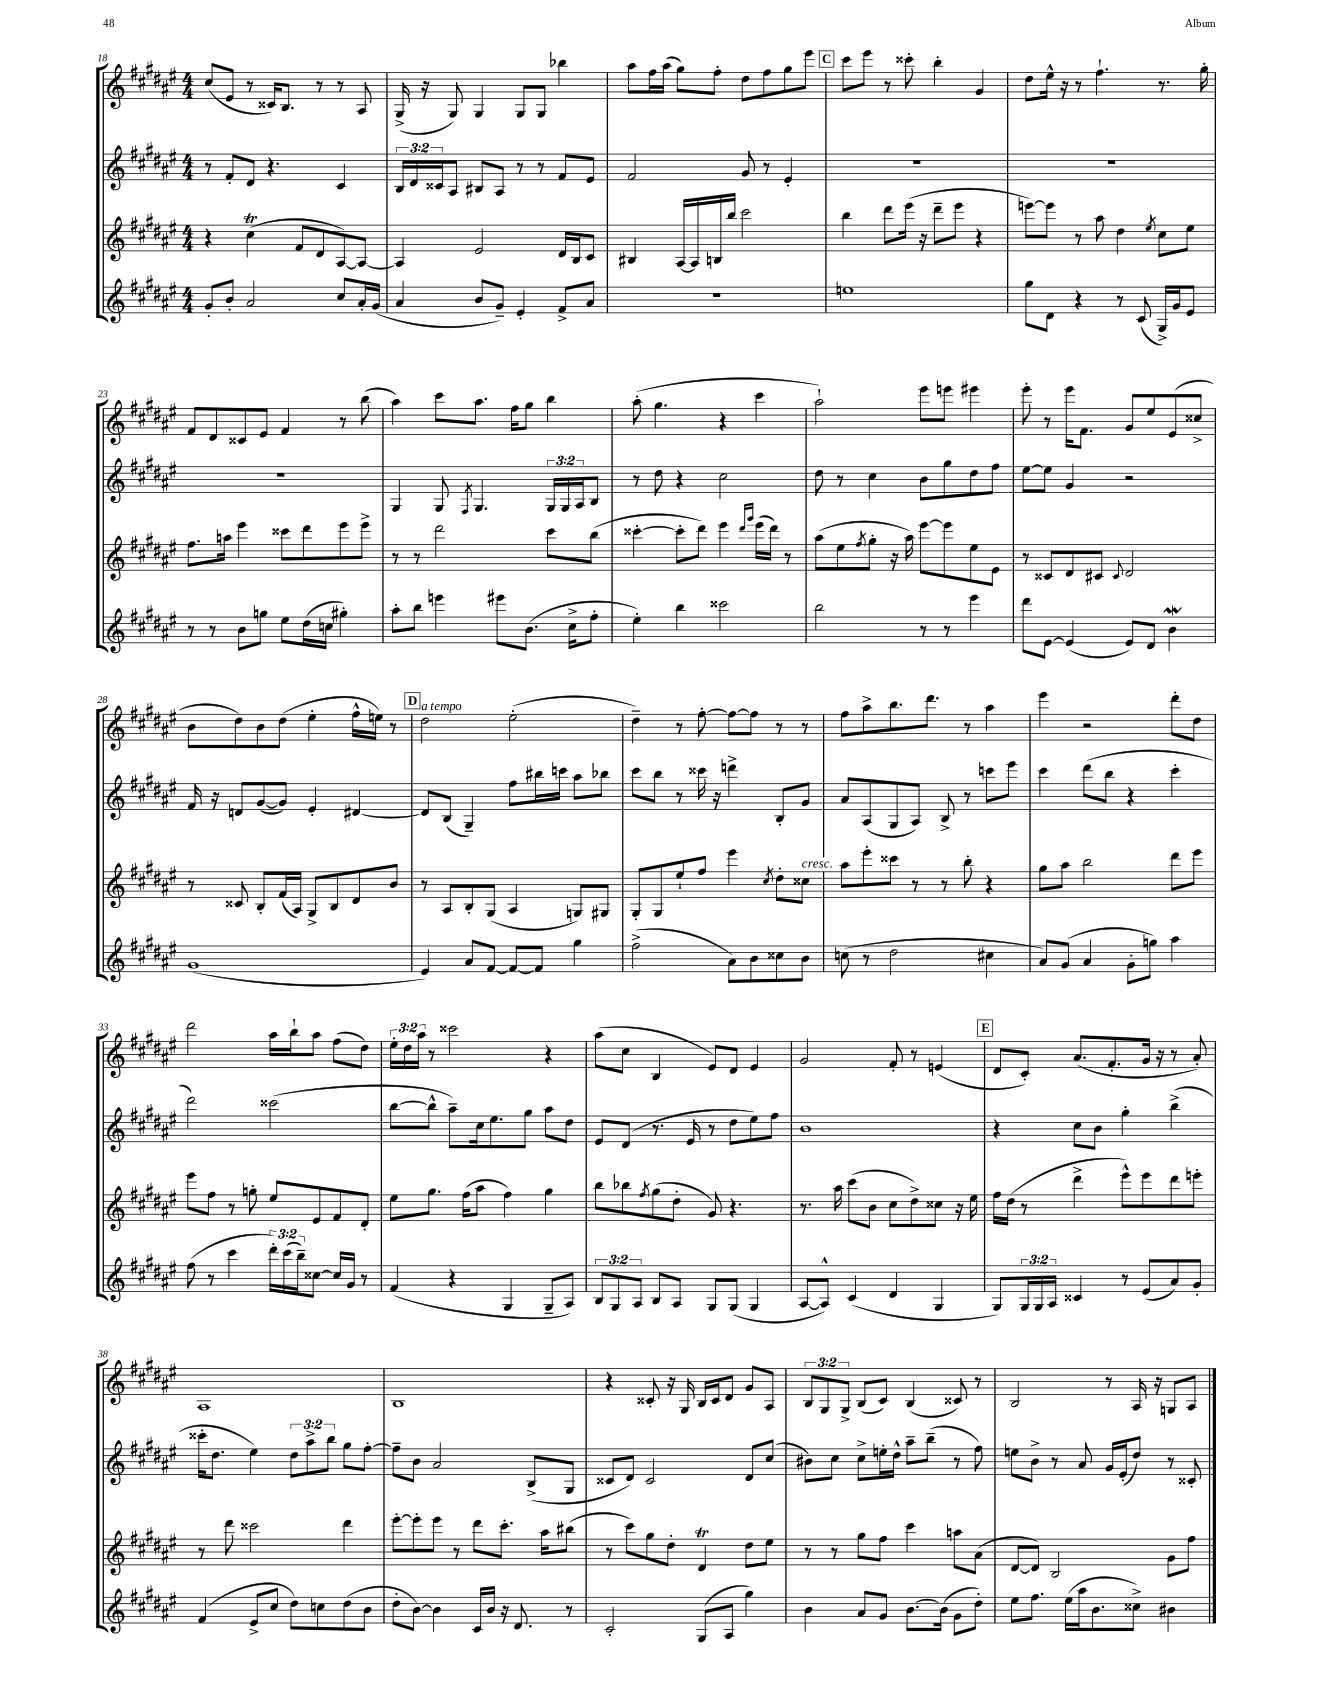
<<
\new StaffGroup <<
\new Staff = "s0" {
    \clef treble \key fis \major \numericTimeSignature \time 4/4 \override Staff.TupletNumber.text = #tuplet-number::calc-fraction-text
    cis''8( eis'8 r8 cisis'16) b8. r8 r8 ais8 |
    gis16->( r16 gis8) gis4 gis8 gis8 bes''4 |
    ais''8 fis''16 ais''16( gis''8) fis''8-. dis''8 fis''8 gis''8 eis'''8 |
    \mark \markup { \box "C" } cis'''8 eis'''8 r8 cisis'''8-. b''4-. gis'4 |
    dis''8 eis''16-^ r16 r8 fis''4.-! r8. gis''16-. |
    fis'8 dis'8 cisis'8 eis'8 fis'4 r8 b''8( |
    ais''4) cis'''8 ais''8. fis''16 gis''8 b''4 |
    ais''8-.( gis''4. r4 cis'''4 |
    ais''2-!) eis'''8 e'''8 eis'''4 |
    eis'''8-. r8 eis'''16 fis'8. gis'8 eis''8 eis'8( cisis''8-> |
    b'8 dis''8) b'8 dis''8( eis''4-. fis''16-^ e''16) r8 |
    \mark \markup { \box "D" } dis''2^\markup { \italic "a tempo" } eis''2-.( |
    dis''4--) r8 fis''8~-. fis''8~ fis''8 r8 r8 |
    fis''8 ais''8-> b''8. dis'''8. r8 ais''4 |
    eis'''4 r2 dis'''8-. dis''8 |
    dis'''2 ais''16 b''16-! ais''8 fis''8( dis''8) |
    \tuplet 3/2 { eis''16-. dis''16 ais''16 } r8 cisis'''2 r4 |
    ais''8( cis''8 b4 eis'8) dis'8 eis'4 |
    gis'2 fis'8-. r8 e'4( |
    \mark \markup { \box "E" } dis'8 cis'8-.) ais'8.( fis'8.-. gis'16 r16 r8 ais'8-.) |
    ais1 |
    b1 |
    r4 cisis'8-. r16 gis16 b16 cisis'16 dis'8 gis'8 ais8 |
    \tuplet 3/2 { b8 gis8 gis8-> } b8( cis'8) b4( cisis'8) r8 |
    b2 r8 ais16 r16 g8 ais8 \bar "|." |
}
\new Staff = "s1" {
    \clef treble \key fis \major \numericTimeSignature \time 4/4 \override Staff.TupletNumber.text = #tuplet-number::calc-fraction-text
    r8 fis'8-. dis'8 r4. cis'4 |
    \tuplet 3/2 { b16 dis'16 cisis'16 } ais8 bis8 ais8 r8 r8 fis'8 eis'8 |
    fis'2 gis'8 r8 eis'4-. |
    \mark \markup { \box "C" } R1 |
    R1 |
    R1 |
    gis4 gis8 \acciaccatura { fis8 } gis4. \tuplet 3/2 { gis16 gis16 ais16 } b8 |
    r8 dis''8 r4 cis''2 |
    dis''8 r8 cis''4 b'8 gis''8 dis''8 fis''8 |
    eis''8~ eis''8 gis'4 r2 |
    fis'16 r16 d'8 gis'8~( gis'8) eis'4-. dis'4~ |
    \mark \markup { \box "D" } dis'8 b8( gis4--) fis''8 bis''16 c'''16 ais''8 bes''8 |
    cis'''8 b''8 r8 cisis'''16 r16 d'''4-> b8-. gis'8 |
    ais'8 ais8( gis8 ais8) b8-> r8 c'''8 eis'''8 |
    cis'''4 dis'''8( b''8 r4 cis'''4-. |
    dis'''2) cisis'''2( |
    b''8~ b''8-^ ais''8--) cis''16 eis''8. gis''8 ais''8 dis''8 |
    eis'8 dis'8( r8. eis'16 r8 dis''8 eis''8) fis''8 |
    b'1 |
    \mark \markup { \box "E" } r4 cis''8 b'8 gis''4-. b''4->( |
    cisis'''16-. dis''8. eis''4) \tuplet 3/2 { dis''8 ais''8-> b''8 } gis''8 fis''8~-. |
    fis''8-- b'8 ais'2 b8->( gis8 |
    cisis'8 dis'8) cisis'2 dis'8 cis''8( |
    bis'8) cis''8 cis''8-> e''16-. dis''16-^ ais''8-- b''8--( r8 fis''8) |
    e''8 b'8-> r8 ais'8 gis'16 eis'16-.( dis''8) r8 cisis'8-. \bar "|." |
}
\new Staff = "s2" {
    \clef treble \key fis \major \numericTimeSignature \time 4/4
    r4 cis''4\trill( fis'8 dis'8 ais8~) ais8~ |
    ais4 eis'2 dis'16 b16 cis'8 |
    bis4 ais16~ ais16 b16 b''16 cis'''2 |
    \mark \markup { \box "C" } b''4 dis'''8 eis'''16( r16 dis'''8-- eis'''8 r4 |
    e'''8~) e'''8 r8 ais''8 dis''4 \acciaccatura { eis''8 } cis''8 eis''8 |
    fis''8. a''16 eis'''4 cisis'''8 dis'''8 eis'''8 eis'''8-> |
    r8 r8 dis'''2 cis'''8 b''8( |
    cisis'''4~-. cisis'''8-. dis'''8) eis'''4 \grace { dis'''16 gis'''16 } eis'''16( dis'''16) r8 |
    ais''8( eis''8 \acciaccatura { fis''8 } gis''8-. r16 ais''16) eis'''8~ eis'''8 eis''8 eis'8 |
    r8 cisis'8 dis'8 cis'8 \appoggiatura { cis'8 } dis'2 |
    r8 cisis'8 b8-. fis'16( ais16) gis8-> b8 dis'8 b'8 |
    \mark \markup { \box "D" } r8 ais8 b8-. gis8( ais4 g8) gis8 |
    gis8-. gis8 eis''8-! fis''8 eis'''4 \acciaccatura { cis''8 } dis''8-. cisis''8^\markup { \italic "cresc." } |
    ais''8 eis'''8-. cisis'''8 r8 r8 b''8-. r4 |
    gis''8 ais''8 b''2 dis'''8 eis'''8 |
    eis'''8 fis''8 r8 g''8-. eis''8 eis'8 fis'8 dis'8-. |
    eis''8 gis''8. fis''16( ais''8 fis''4) gis''4 |
    b''8 bes''8 \acciaccatura { fis''8 } gis''8( dis''8-. gis'8) r4. |
    r8. ais''16 cis'''8( b'8 cis''8 dis''8->) cisis''8 r16 eis''16 |
    \mark \markup { \box "E" } fis''16 dis''16( r8 dis'''4-> eis'''8-^) eis'''8 dis'''8 e'''8-. |
    r8 dis'''8 cisis'''2 dis'''4 |
    eis'''8~-. eis'''8-. eis'''8 r8 dis'''8 cis'''8.-. ais''16 bis''8( |
    r8 cis'''8) gis''8 dis''8-. dis'4\trill dis''8 eis''8 |
    r8 r8 gis''8 fis''8 cis'''4 a''8 ais'8( |
    dis'8~ dis'8) b2 gis'8 fis''8 \bar "|." |
}
\new Staff = "s3" {
    \clef treble \key fis \major \numericTimeSignature \time 4/4 \override Staff.TupletNumber.text = #tuplet-number::calc-fraction-text
    gis'8-. b'8-. ais'2 cis''8 ais'16-. gis'16( |
    ais'4 b'8 gis'8--) eis'4-. fis'8-> ais'8 |
    R1 |
    \mark \markup { \box "C" } e''1 |
    gis''8 dis'8 r4 r8 cis'8( gis16->) gis'16 eis'8 |
    r8 r8 b'8 g''8 eis''8 dis''16( c''16 gis''4-.) |
    ais''8-. b''8 e'''4 eis'''8 b'8.( cis''16-> fis''8-. |
    eis''4-.) b''4 cisis'''2 |
    b''2 r8 r8 eis'''4 |
    dis'''8 eis'8~ eis'4( eis'8) dis'8 b'4\mordent |
    gis'1( |
    \mark \markup { \box "D" } eis'4) ais'8 fis'8~ fis'8~ fis'8 gis''4 |
    fis''2->( ais'8) b'8 cisis''8 b'8 |
    c''8( r8 dis''2 cis''4 |
    ais'8) gis'8( ais'4 gis'8-. g''8) ais''4 |
    fis''8( r8 cis'''4 \tuplet 3/2 { dis'''16-.) cis'''16( b''16--) } cisis''8~ cisis''16 gis'16 r8 |
    fis'4( r4 gis4 gis8-- ais8) |
    \tuplet 3/2 { b8 gis8 ais8 } b8 ais8 gis8 gis8( gis4 |
    ais8~ ais8-^) cis'4( dis'4 gis4 |
    \mark \markup { \box "E" } gis8) \tuplet 3/2 { gis16 gis16 ais16 } cisis'4 r8 eis'8( ais'8) gis'8-. |
    fis'4( eis'8-> cis''8 dis''8) c''8 dis''8( b'8 |
    dis''8-. b'8~) b'4 cis'16 b'16 r16 dis'8. r8 |
    cis'2-. gis8( ais8 gis''4) |
    b'4 ais'8 gis'8 b'8.~ b'16( gis'8 dis''8-.) |
    eis''8 fis''8. eis''16( ais''16 b'8. cisis''8->) bis'4 \bar "|." |
}
>>
>>
\layout { \context { \Score currentBarNumber = #18 } }
